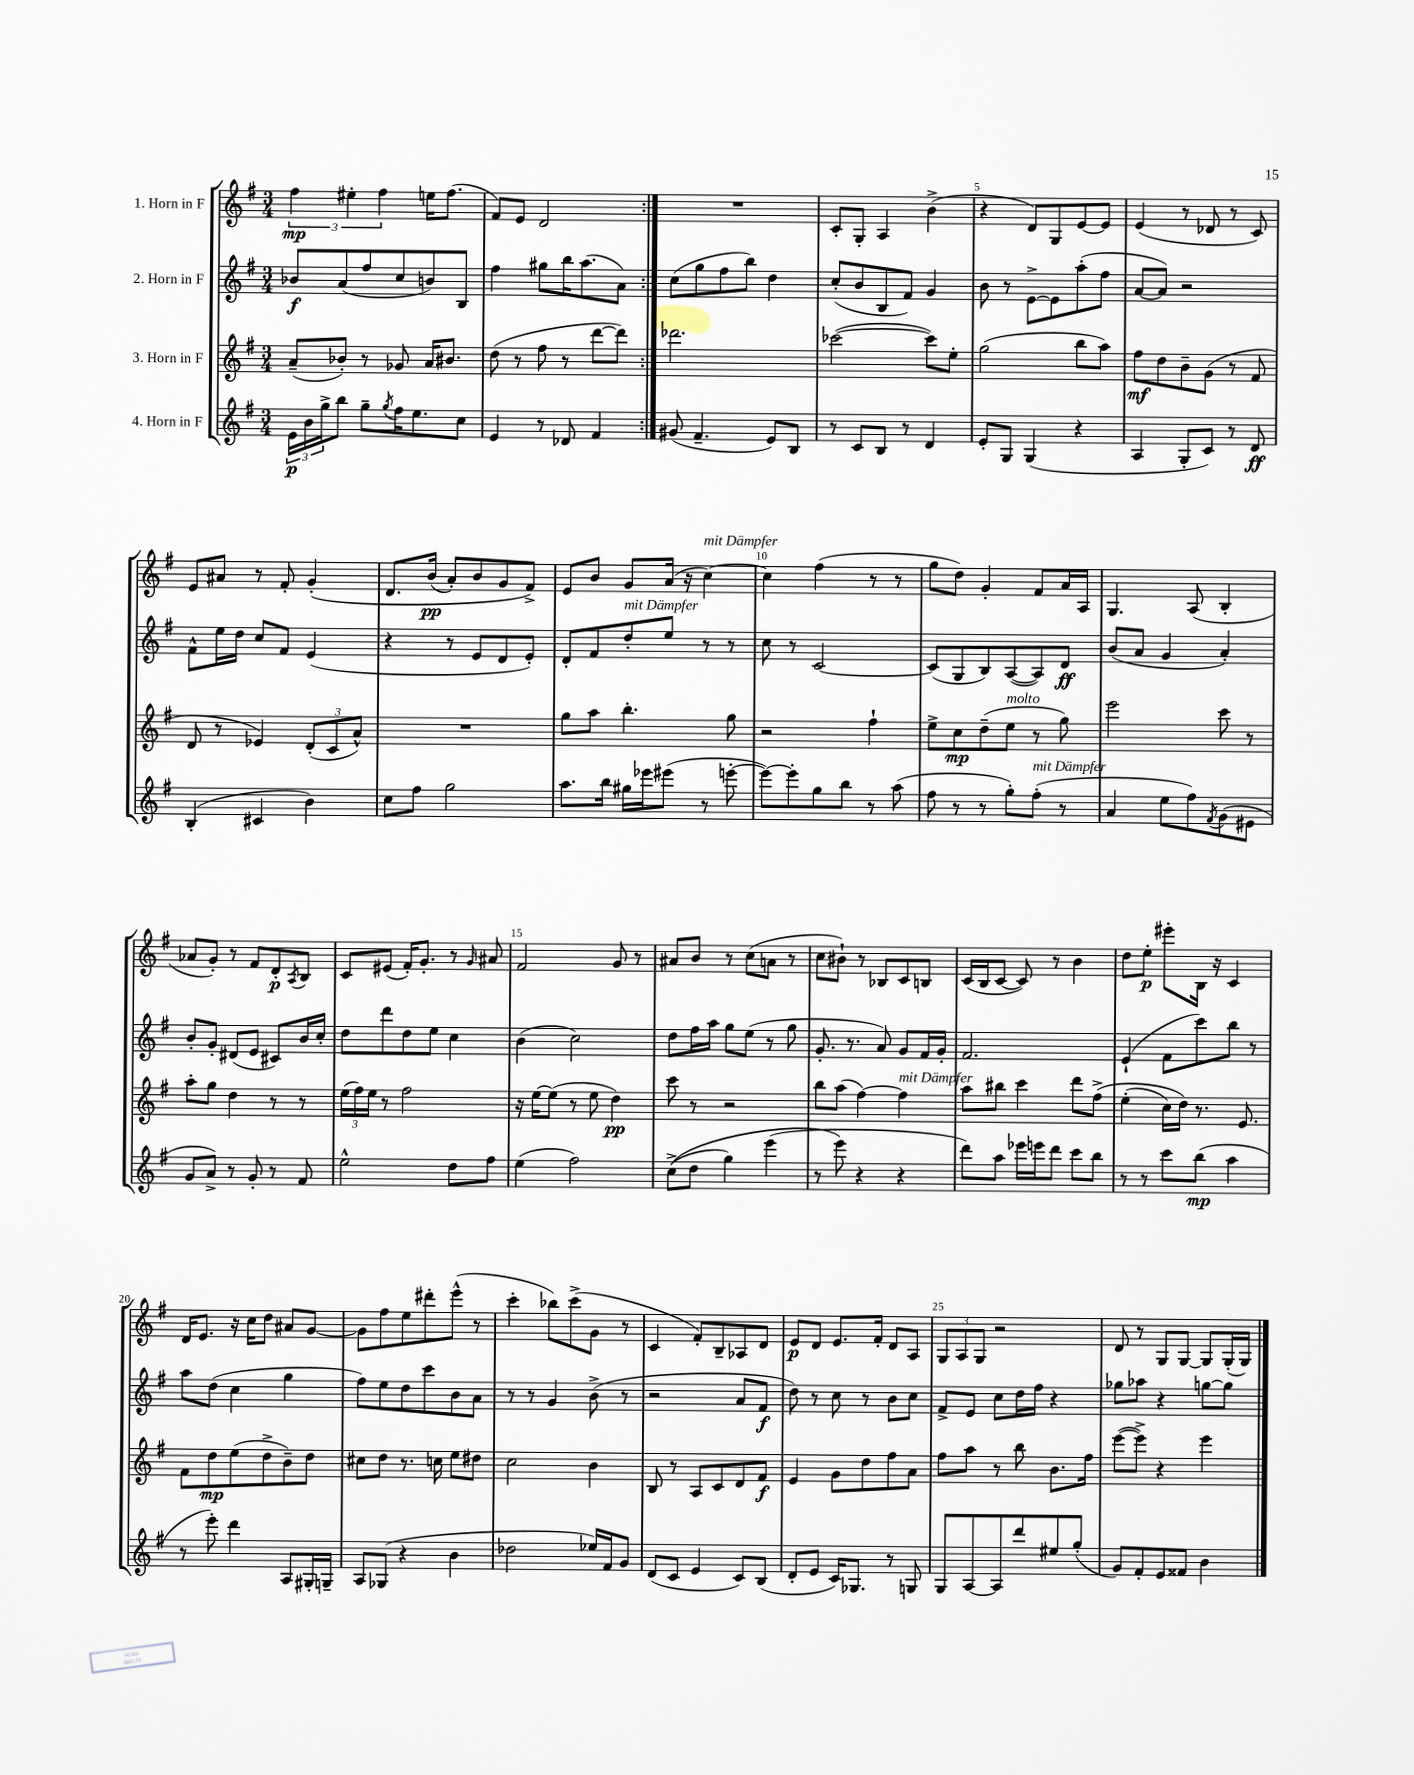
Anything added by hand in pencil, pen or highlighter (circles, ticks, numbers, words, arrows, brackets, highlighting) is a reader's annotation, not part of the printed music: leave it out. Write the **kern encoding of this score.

**kern	**dynam	**kern	**dynam	**kern	**dynam	**kern	**dynam
*part4	*part4	*part3	*part3	*part2	*part2	*part1	*part1
*staff4	*staff4	*staff3	*staff3	*staff2	*staff2	*staff1	*staff1
*I"4. Horn in F	*	*I"3. Horn in F	*	*I"2. Horn in F	*	*I"1. Horn in F	*
*clefG2	*	*clefG2	*	*clefG2	*	*clefG2	*
*k[f#]	*	*k[f#]	*	*k[f#]	*	*k[f#]	*
*M3/4	*	*M3/4	*	*M3/4	*	*M3/4	*
=1	=1	=1	=1	=1	=1	=1	=1
24e\LL	p	(8a~/L	.	8b-X/L	f	6ff#\	mp
24b\	.	.	.	.	.	.	.
24gg^\J	.	.	.	.	.	.	.
8bb\J	.	8b-X'/J)	.	(8a/	.	.	.
.	.	.	.	.	.	6ee#X'\	.
8gg~\L	.	8r	.	8ff#/	.	.	.
.	.	.	.	.	.	6ff#\	.
8qgg/	.	.	.	.	.	.	.
16ff#\K	.	8g-X/	.	8cc/	.	.	.
8.ee\	.	.	.	.	.	.	.
.	.	16a/KL	.	8bn/)	.	16een\KL	.
.	.	8.b#X/J	.	.	.	(8.ff#\J	.
8cc\J	.	.	.	8B/J	.	.	.
=2	=2	=2	=2	=2	=2	=2	=2
4e/	.	(8dd\	.	4ff#\	.	8f#/L)	.
.	.	8r	.	.	.	8e/J	.
8r	.	8ff#\	.	8gg#X\L	.	2d/	.
8d-X/	.	8r	.	16bb\K	.	.	.
.	.	.	.	(8.aa\	.	.	.
4f#/	.	[8ddd\L	.	.	.	.	.
.	.	8ddd\J])	.	8a\J)	.	.	.
=3:|!	=3:|!	=3:|!	=3:|!	=3:|!	=3:|!	=3:|!	=3:|!
(8g#X/	.	2.ddd-X\	.	(8cc\L	.	2.r	.
4.f#~/	.	.	.	8gg\	.	.	.
.	.	.	.	8ff#\	.	.	.
.	.	.	.	8bb\J)	.	.	.
8e/L)	.	.	.	4dd\	.	.	.
8B/J	.	.	.	.	.	.	.
=4	=4	=4	=4	=4	=4	=4	=4
8r	.	([2ccc-X\	.	(8cc'/L	.	8c'/L	.
8c/L	.	.	.	8b/	.	8G'/J	.
8B/J	.	.	.	8B/	.	4A/	.
8r	.	.	.	8f#/J)	.	.	.
4d/	.	8ccc-\L])	.	4g/	.	(4b^\	.
.	.	8ee'\J	.	.	.	.	.
=5	=5	=5	=5	=5	=5	=5	=5
8e'/L	.	(2gg\	.	8b\	.	4r	.
8G/J	.	.	.	8r	.	.	.
(4G/	.	.	.	[8e^\L	.	8d/L)	.
.	.	.	.	8e\]	.	8G/	.
4r	.	8bb\L	.	(8aa'\	.	[8e/	.
.	.	8aa\J)	.	8ff#\J	.	8e/J]	.
=6	=6	=6	=6	=6	=6	=6	=6
4A/	.	8ff#\L	mf	[8a/L	.	(4e/	.
.	.	8dd\	.	8a/J])	.	.	.
8G'/L	.	8b~\	.	2r	.	8r	.
8c/J)	.	(8g\J	.	.	.	8d-X/	.
8r	.	8r	.	.	.	8r	.
8d/	ff	8f#/	.	.	.	8c/)	.
!!LO:LB:g=z
=7	=7	=7	=7	=7	=7	=7	=7
(4B'/	.	8d/	.	8f#^^\L	.	8e/L	.
.	.	8r	.	16ee\L	.	8a#X/J	.
.	.	.	.	16dd\JJ	.	.	.
4c#X/	.	4e-X/)	.	8cc/L	.	8r	.
.	.	.	.	8f#/J	.	8f#'/	.
4b\)	.	(12d'/L	.	(4e/	.	(4g'/	.
.	.	12c/	.	.	.	.	.
.	.	12a^^/J)	.	.	.	.	.
=8	=8	=8	=8	=8	=8	=8	=8
8cc\L	.	2.r	.	4r	.	8.d/L	.
8ff#\J	.	.	.	.	.	.	.
.	.	.	.	.	.	(16b/Jk	pp
2gg\	.	.	.	8r	.	8a'/L)	.
.	.	.	.	8e/L	.	8b/	.
.	.	.	.	8d/	.	8g/	.
.	.	.	.	8e'/J)	.	8f#^/J)	.
=9	=9	=9	=9	=9	=9	=9	=9
8.aa\L	.	8gg\L	.	8d'/L	.	8e/L	.
.	.	8aa\J	.	8f#/	.	8b/J	.
16bb\Jk	.	.	.	.	.	.	.
!	!	!	!	!LO:TX:a:i:t=mit Dämpfer	!	!	!
16gg#X\LL	.	4.bb'\	.	8dd'/	.	8g/L	.
16eee-X\J	.	.	.	.	.	.	.
(8eee#X\J	.	.	.	8ee/J	.	(16a/Jk	.
.	.	.	.	.	.	16r	.
!	!	!	!	!	!	!LO:TX:a:i:t=mit Dämpfer	!
8r	.	.	.	8r	.	[4cc\)	.
[8eeen'\	.	8gg\	.	8r	.	.	.
=10	=10	=10	=10	=10	=10	=10	=10
8eee\L_)	.	2r	.	8cc\	.	4cc\]	.
8eee'\]	.	.	.	8r	.	.	.
8gg\	.	.	.	[2c/	.	(4ff#\	.
8bb\J	.	.	.	.	.	.	.
8r	.	4ff#`\	.	.	.	8r	.
(8aa\	.	.	.	.	.	8r	.
=11	=11	=11	=11	=11	=11	=11	=11
8ff#\	.	8ee^\L	.	(8c/L]	.	8gg\L	.
8r	.	8cc\	mp	8G/	.	8dd\J)	.
8r	.	(8dd~\	.	8B/)	.	4g'/	.
!	!	!LO:TX:a:i:t=molto	!	!	!	!	!
8gg'\L)	.	8ee\J	.	([8A/	.	.	.
!LO:TX:a:i:t=mit Dämpfer	!	!	!	!	!	!	!
(8ff#'\J	.	8r	.	8A/])	.	8f#/L	.
8r	.	8gg\)	.	8d/J	ff	16a/L	.
.	.	.	.	.	.	16A/JJ	.
=12	=12	=12	=12	=12	=12	=12	=12
4a/	.	2eee\	.	(8b/L	.	4.G/	.
.	.	.	.	8a/J	.	.	.
8ee\L	.	.	.	4g/	.	.	.
8ff#\)	.	.	.	.	.	(8A/	.
8qf#/	.	.	.	.	.	.	.
(8g\	.	8ccc\	.	4a'/)	.	4B'/	.
8e#X\J	.	8r	.	.	.	.	.
!!LO:LB:g=z
=13	=13	=13	=13	=13	=13	=13	=13
8g/L	.	8aa'\L	.	8b'/L	.	8a-X/L	.
8a^/J)	.	8gg\J	.	8g'/J	.	8g'/J)	.
8r	.	4dd\	.	(8d#X/L	.	8r	.
8g'/	.	.	.	8e/J	.	8f#/L	.
8r	.	8r	.	8c#X/L)	.	8d'/	p
.	.	.	.	.	.	8qA/	.
8f#/	.	8r	.	16b/L	.	8B/J	.
.	.	.	.	16cc'/JJ	.	.	.
=14	=14	=14	=14	=14	=14	=14	=14
2ee^^\	.	(24ee\LL	.	8dd\L	.	8c/L	.
.	.	24ff#\)	.	.	.	.	.
.	.	24ee\JJ	.	.	.	.	.
.	.	8r	.	8ddd\	.	(8e#X/J	.
.	.	2ff#\	.	8dd\	.	16f#'/KL)	.
.	.	.	.	.	.	8.g'/J	.
.	.	.	.	8ee\J	.	.	.
8dd\L	.	.	.	4cc\	.	8r	.
.	.	.	.	.	.	16qqg/	.
8ff#\J	.	.	.	.	.	8a#X/	.
=15	=15	=15	=15	=15	=15	=15	=15
(4ee\	.	16r	.	(4b\	.	2f#/	.
.	.	[16ee\KL	.	.	.	.	.
.	.	(8ee\J]	.	.	.	.	.
2ff#\)	.	8r	.	2cc\)	.	.	.
.	.	8ee\	.	.	.	.	.
.	.	4dd\)	pp	.	.	8g/	.
.	.	.	.	.	.	8r	.
=16	=16	=16	=16	=16	=16	=16	=16
((8cc^\L	.	8ccc\	.	8dd\L	.	8a#X/L	.
8dd\J	.	8r	.	16ff#\L	.	8b/J	.
.	.	.	.	16aa\JJ	.	.	.
4gg\)	.	2r	.	8gg\L	.	8r	.
.	.	.	.	(8ee\J	.	(8cc\L	.
(4eee\	.	.	.	8r	.	8an\J	.
.	.	.	.	8gg\	.	8r	.
=17	=17	=17	=17	=17	=17	=17	=17
8r	.	8bb\L	.	8.g'/	.	8cc\L	.
8eee\)	.	(8aa\J	.	.	.	8b#X`\J)	.
.	.	.	.	8.r	.	.	.
4r	.	[4ff#\)	.	.	.	8r	.
.	.	.	.	8a/)	.	8B-X/L	.
!	!	!LO:TX:a:i:t=mit Dämpfer	!	!	!	!	!
4r	.	4ff#\]	.	8g/L	.	8c/	.
.	.	.	.	16f#/L	.	8Bn/J	.
.	.	.	.	16g'/JJ	.	.	.
=18	=18	=18	=18	=18	=18	=18	=18
8ddd\L)	.	8aa\L	.	2.f#/	.	(16c/LL	.
.	.	.	.	.	.	16B/J	.
8aa\J	.	8bb#X\J	.	.	.	[8c/J	.
16eee-X\LL	.	4ccc\	.	.	.	8c/])	.
16eeen\J	.	.	.	.	.	.	.
8ddd\J	.	.	.	.	.	8r	.
8ccc\L	.	8ddd\L	.	.	.	4b\	.
8bb\J	.	(8ff#^\J	.	.	.	.	.
=19	=19	=19	=19	=19	=19	=19	=19
8r	.	(4ee'\	.	(4e`/	.	8dd\L	.
8r	.	.	.	.	.	8ee'\J	p
8ccc\L	.	16cc\LL)	.	8f#\L	.	8eee#X'\L	.
.	.	16dd\JJ)	.	.	.	.	.
(8bb\J	mp	8.r	.	8ccc\)	.	16B\Jk	.
.	.	.	.	.	.	16r	.
4aa\	.	.	.	8bb\J	.	4c/	.
.	.	8.e/	.	.	.	.	.
.	.	.	.	8r	.	.	.
!!LO:LB:g=z
=20	=20	=20	=20	=20	=20	=20	=20
8r	.	8f#\L	.	8aa\L	.	16d/KL	.
.	.	.	.	.	.	8.e/J	.
8eee'\)	.	8dd\	mp	(8dd\J	.	.	.
4ddd\	.	(8ee\	.	4cc\	.	16r	.
.	.	.	.	.	.	16cc\KL	.
.	.	8dd^\	.	.	.	8dd\J	.
8A/L	.	8b~\)	.	4gg\	.	8a#X/L	.
16G#X'/L	.	8dd\J	.	.	.	[8g/J	.
16Gn~/JJ	.	.	.	.	.	.	.
=21	=21	=21	=21	=21	=21	=21	=21
8A/L	.	8cc#X\L	.	8ff#\L)	.	8g\L]	.
(8G-X/J	.	8dd\J	.	8ee\	.	8ff#\	.
4r	.	8.r	.	8dd\	.	8ee\	.
.	.	.	.	8ccc\	.	8ddd#X'\	.
.	.	16ccn\	.	.	.	.	.
4b\	.	8ee\L	.	8b\	.	(8eee^^\J	.
.	.	8dd#X\J	.	8a\J	.	8r	.
=22	=22	=22	=22	=22	=22	=22	=22
2dd-X\	.	2cc\	.	8r	.	4ccc'\	.
.	.	.	.	8r	.	.	.
.	.	.	.	4g/	.	8bb-X\L)	.
.	.	.	.	.	.	(8ccc^\	.
16ee-X/LL)	.	4b\	.	(8b^\	.	8g\J	.
16f#/J	.	.	.	.	.	.	.
8g/J	.	.	.	8r	.	8r	.
=23	=23	=23	=23	=23	=23	=23	=23
(8d/L	.	8B/	.	2r	.	4c/	.
8c/J	.	8r	.	.	.	.	.
4e/	.	8A/L	.	.	.	8f#'/L)	.
.	.	8c/	.	.	.	8B~/	.
8c/L)	.	8d/	.	8a/L	.	8A-X/	.
(8B/J	.	8f#/J	f	8f#/J	f	8d/J	.
=24	=24	=24	=24	=24	=24	=24	=24
8d'/L	.	4e/	.	8dd\)	.	8e/L	p
8e/J	.	.	.	8r	.	8d/J	.
16c/KL)	.	8g\L	.	8cc\	.	8.e/L	.
8.G-X/J	.	.	.	.	.	.	.
.	.	8dd\	.	8r	.	.	.
.	.	.	.	.	.	16f#'/Jk	.
8r	.	8ff#\	.	8b\L	.	8d/L	.
8Gn/	.	8a\J	.	8cc\J	.	8A/J	.
=25	=25	=25	=25	=25	=25	=25	=25
8G/L	.	8ff#\L	.	8f#^/L	.	12G/L	.
.	.	.	.	.	.	12A/	.
[8A/	.	8aa\J	.	8e/J	.	.	.
.	.	.	.	.	.	12G/J	.
8A/]	.	8r	.	8cc\L	.	2r	.
8ddd/	.	8bb\	.	16dd\L	.	.	.
.	.	.	.	16ff#\JJ	.	.	.
8ee#X/	.	8.b\L	.	4r	.	.	.
(8gg'/J	.	.	.	.	.	.	.
.	.	16ff#\Jk	.	.	.	.	.
=26	=26	=26	=26	=26	=26	=26	=26
8g/L)	.	([8eee\L	.	8gg-X\L	.	8d/	.
8f#'/	.	8eee^\J])	.	8aa-X\J	.	8r	.
8e/	.	4r	.	4r	.	8G/L	.
8f##X/J	.	.	.	.	.	[8G/J	.
4b\	.	4eee\	.	[8ggn\L	.	8G/L]	.
.	.	.	.	8gg\J]	.	(16G'/L	.
.	.	.	.	.	.	16G/JJ)	.
==	==	==	==	==	==	==	==
*-	*-	*-	*-	*-	*-	*-	*-
